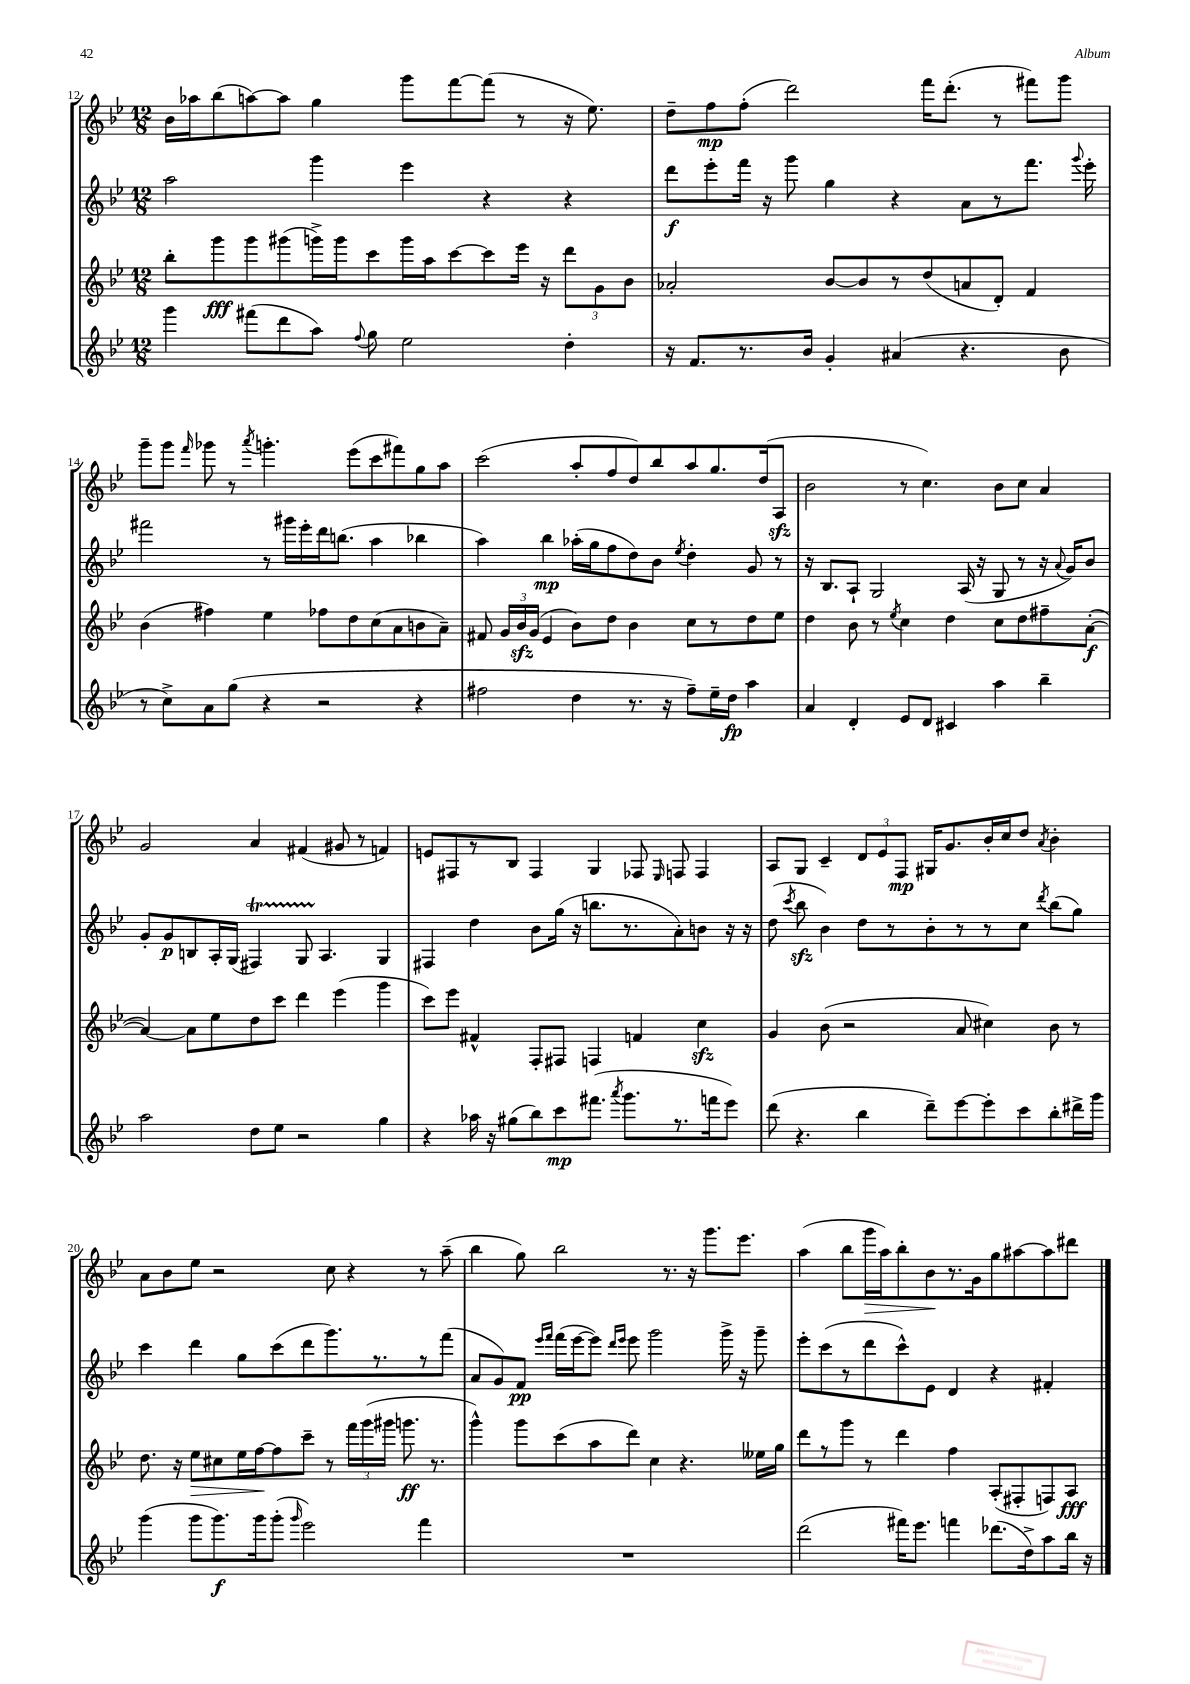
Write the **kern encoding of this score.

**kern	**dynam	**kern	**dynam	**kern	**dynam	**kern	**dynam
*part4	*part4	*part3	*part3	*part2	*part2	*part1	*part1
*staff4	*staff4	*staff3	*staff3	*staff2	*staff2	*staff1	*staff1
*clefG2	*	*clefG2	*	*clefG2	*	*clefG2	*
*k[b-e-]	*	*k[b-e-]	*	*k[b-e-]	*	*k[b-e-]	*
*M12/8	*	*M12/8	*	*M12/8	*	*M12/8	*
=12	=12	=12	=12	=12	=12	=12	=12
4ggg\	.	8bb-'\L	.	2aa\	.	16b-\LL	.
.	.	.	.	.	.	16aa-X\J	.
.	.	8ggg\	fff	.	.	(8bb-\	.
(8fff#X\L	.	8ggg\	.	.	.	[8aan\)	.
8ddd\	.	(8ggg#X\	.	.	.	8aa\J]	.
8aa\J)	.	16gggn^\L)	.	4ggg\	.	4gg\	.
.	.	16ggg\J	.	.	.	.	.
8qqff/	.	.	.	.	.	.	.
8gg\	.	8ccc\	.	.	.	.	.
2ee-\	.	16ggg\L	.	4eee-\	.	8ggg\L	.
.	.	16aa\J	.	.	.	.	.
.	.	[8ccc\	.	.	.	[8fff\	.
.	.	8ccc\]	.	4r	.	(8fff\J]	.
.	.	16eee-\Jk	.	.	.	8r	.
.	.	16r	.	.	.	.	.
4dd'\	.	12ddd\L	.	4r	.	16r	.
.	.	.	.	.	.	8.ee-\)	.
.	.	12g\	.	.	.	.	.
.	.	12b-\J	.	.	.	.	.
=13	=13	=13	=13	=13	=13	=13	=13
16r	.	2a-X'/	.	8ddd\L	f	8dd~\L	.
8.f/L	.	.	.	.	.	.	.
.	.	.	.	8eee-'\	.	8ff\	mp
8.r	.	.	.	16fff\Jk	.	(8ff'\J	.
.	.	.	.	16r	.	.	.
.	.	.	.	8ggg\	.	2ddd\)	.
16b-/Jk	.	.	.	.	.	.	.
4g'/	.	[8b-/L	.	4gg\	.	.	.
.	.	8b-/]	.	.	.	.	.
(4a#X/	.	8r	.	4r	.	.	.
.	.	(8dd/	.	.	.	16fff\KL	.
.	.	.	.	.	.	(8.ddd'\J	.
4.r	.	8an/	.	8a\L	.	.	.
.	.	8d'/J)	.	8r	.	8r	.
.	.	4f/	.	8.fff\J	.	8fff#X\L)	.
8b-\	.	.	.	.	.	8ggg\J	.
.	.	.	.	8qqggg/	.	.	.
.	.	.	.	16eee-'\	.	.	.
!!LO:LB:g=z
=14	=14	=14	=14	=14	=14	=14	=14
8r	.	(4b-\	.	2fff#X\	.	8ggg~\L	.
8cc^\L)	.	.	.	.	.	8ggg\J	.
.	.	.	.	.	.	16qqfff/	.
8a\	.	4ff#X\)	.	.	.	8ggg-X\	.
(8gg\J	.	.	.	.	.	8r	.
.	.	.	.	.	.	8qaaa/	.
4r	.	4ee-\	.	8r	.	4.gggn'\	.
.	.	.	.	16ggg#X\LL	.	.	.
.	.	.	.	16eee-'\	.	.	.
2r	.	8ff-X\L	.	16ddd\J	.	.	.
.	.	.	.	(8.bbn\J	.	.	.
.	.	8dd\	.	.	.	(8eee-\L	.
.	.	(8cc\	.	4aa\	.	8ccc\	.
.	.	8a\	.	.	.	8fff#X\)	.
4r	.	8bn\	.	4bb-X\	.	8gg\	.
.	.	8a~\J)	.	.	.	8aa\J	.
=15	=15	=15	=15	=15	=15	=15	=15
2ff#X\	.	8f#X/	.	4aa\)	.	(2ccc\	.
.	.	24g/LL	.	.	.	.	.
.	.	24b-zz/	.	.	.	.	.
.	.	(24g/JJ	.	.	.	.	.
.	.	4e-/	.	4bb-\	mp	.	.
4dd\	.	8b-\L)	.	(16aa-X'\LL	.	8aa'/L	.
.	.	.	.	16gg\J	.	.	.
.	.	8dd\J	.	8ff\	.	8ff/	.
8.r	.	4b-\	.	8dd\)	.	8dd/)	.
.	.	.	.	8b-\J	.	8bb-/	.
16r	.	.	.	.	.	.	.
.	.	.	.	8qee-/	.	.	.
8ff#~\L)	.	8cc\L	.	4dd'\	.	8aa/	.
16ee-~\L	.	8r	.	.	.	8.gg/	.
16dd\JJ	fp	.	.	.	.	.	.
4aa\	.	8dd\	.	8g/	.	.	.
.	.	.	.	.	.	(16dd/k	.
.	.	8ee-\J	.	8r	.	8Azz/J	.
=16	=16	=16	=16	=16	=16	=16	=16
4a/	.	4dd\	.	16r	.	2b-\	.
.	.	.	.	8.B-/L	.	.	.
4d'/	.	8b-\	.	8A`/J	.	.	.
.	.	8r	.	2G/	.	.	.
.	.	8qee-/	.	.	.	.	.
8e-/L	.	4cc\	.	.	.	8r	.
8d/J	.	.	.	.	.	4.cc\)	.
4c#X/	.	4dd\	.	.	.	.	.
.	.	.	.	(16A/	.	.	.
.	.	.	.	16r	.	.	.
4aa\	.	8cc\L	.	8G/	.	8b-\L	.
.	.	8dd\	.	8r	.	8cc\J	.
4bb-~\	.	8ff#X~\	.	16r	.	4a/	.
.	.	.	.	8qqa/	.	.	.
.	.	.	.	16g/KL)	.	.	.
.	.	([8a'\J	f	8b-/J	.	.	.
!!LO:LB:g=z
=17	=17	=17	=17	=17	=17	=17	=17
2aa\	.	4a/_)	.	8g'/L	.	2g/	.
.	.	.	.	8g/	p	.	.
.	.	8a\L]	.	8Bn/	.	.	.
.	.	8ee-\	.	16A'/L	.	.	.
.	.	.	.	(16G/JJ	.	.	.
8dd\L	.	8dd\	.	4F#Xt/)	.	4a/	.
8ee-\J	.	8ccc\J	.	.	.	.	.
2r	.	4ddd\	.	8GTTT/	.	(4f#X/	.
.	.	.	.	4.A/	.	.	.
.	.	(4eee-\	.	.	.	8g#X/	.
.	.	.	.	.	.	8r	.
4gg\	.	4ggg\	.	4G/	.	4fn/)	.
=18	=18	=18	=18	=18	=18	=18	=18
4r	.	8ccc\L)	.	4F#X/	.	8en/L	.
.	.	8eee-\J	.	.	.	8F#X/	.
16aa-X\	.	4f#X^^/	.	4dd\	.	8r	.
16r	.	.	.	.	.	.	.
(8gg#X\L	.	.	.	.	.	8B-/J	.
8bb-\)	.	8F'/L	.	8b-\L	.	4F#/	.
8ccc\	mp	8F#X/J	.	(16gg\Jk	.	.	.
.	.	.	.	16r	.	.	.
(8.fff#X\J	.	4Fn/	.	8.bbn\L	.	4G/	.
8qaaa/	.	.	.	.	.	.	.
8.ggg\L	.	.	.	8.r	.	.	.
.	.	4fn/	.	.	.	8F-X/	.
.	.	.	.	.	.	16qqE-/	.
8.r	.	.	.	8a'\)	.	8Fn/	.
.	.	4cczz\	.	8bn\J	.	4F/	.
16fffn\k	.	.	.	.	.	.	.
8eee-\J)	.	.	.	16r	.	.	.
.	.	.	.	16r	.	.	.
=19	=19	=19	=19	=19	=19	=19	=19
(8ddd\	.	4g/	.	(8dd\	.	8A/L	.
.	.	.	.	8qccc/	.	.	.
4.r	.	.	.	8bb-zz\	.	8G/J	.
.	.	(8b-\	.	4b-\)	.	4c~/	.
.	.	2r	.	.	.	.	.
4bb-\	.	.	.	8dd\L	.	12d/L	.
.	.	.	.	.	.	12e-/	.
.	.	.	.	8r	.	.	.
.	.	.	.	.	.	12F/J	mp
8ddd~\L)	.	.	.	8b-'\	.	16G#X/KL	.
.	.	.	.	.	.	8.g/	.
[8eee-\	.	8a/	.	8r	.	.	.
8eee-'\]	.	4cc#X\)	.	8r	.	16b-'/L	.
.	.	.	.	.	.	16cc/J	.
8ccc\	.	.	.	8cc\J	.	8dd/J	.
.	.	.	.	8qddd/	.	8qa/	.
8bb-'\	.	8b-\	.	(8bb-\L	.	4b-'\	.
16ddd#X^\L	.	8r	.	8gg\J)	.	.	.
16ggg\JJ	.	.	.	.	.	.	.
!!LO:LB:g=z
=20	=20	=20	=20	=20	=20	=20	=20
(4ggg\	.	8.dd\	.	4ccc\	.	8a\L	.
.	.	.	.	.	.	8b-\	.
.	.	16r	.	.	.	.	.
!	!	!	!LO:HP:b	!	!	!	!
8ggg\L	.	8ee-\L	>	4ddd\	.	8ee-\J	.
8.ggg\)	f	8cc#X\	.	.	.	2r	.
.	.	16ee-\L	.	8gg\L	.	.	.
16ggg\k	.	[16ff\J	.	.	.	.	.
(8ggg'\J	.	8ff\]	]	(8ccc\	.	.	.
16qqggg/	.	.	.	.	.	.	.
2eee-\)	.	8ccc~\J	.	8ddd\	.	.	.
.	.	8r	.	8.ggg\)	.	8cc\	.
.	.	24fff\LL	.	.	.	4r	.
.	.	(24ggg\	.	.	.	.	.
.	.	.	.	8.r	.	.	.
.	.	24ggg#X\JJ	.	.	.	.	.
.	.	8.gggn\	ff	.	.	.	.
4fff\	.	.	.	8r	.	8r	.
.	.	8.r	.	.	.	.	.
.	.	.	.	(8fff\J	.	(8aa~\	.
=21	=21	=21	=21	=21	=21	=21	=21
1.r	.	4ggg^^\)	.	8a/L	.	4bb-\	.
.	.	.	.	8g/)	.	.	.
.	.	8ggg\L	.	8f/J	pp	8gg\)	.
.	.	.	.	16qqeee-/LL	.	.	.
.	.	.	.	16qqfff/JJ	.	.	.
.	.	(8ccc\	.	(16fff\LL	.	2bb-\	.
.	.	.	.	[16eee-\J	.	.	.
.	.	8aa\	.	8eee-\J])	.	.	.
.	.	.	.	16qqddd/LL	.	.	.
.	.	.	.	16qqeee-/JJ	.	.	.
.	.	8ddd\J)	.	8eee-\	.	.	.
.	.	4cc\	.	2ggg\	.	.	.
.	.	.	.	.	.	8.r	.
.	.	4.r	.	.	.	.	.
.	.	.	.	.	.	16r	.
.	.	.	.	.	.	8.ggg\L	.
.	.	.	.	16ggg^\	.	.	.
.	.	.	.	16r	.	8.eee-\J	.
.	.	16ee--X\LL	.	8ggg~\	.	.	.
.	.	16gg\JJ	.	.	.	.	.
=22	=22	=22	=22	=22	=22	=22	=22
(2ddd\	.	8ddd\L	.	8eee-'\L	.	(4aa\	.
.	.	8r	.	(8ccc\	.	.	.
.	.	8ggg\J	.	8r	.	8bb-\L	.
!	!	!	!	!	!	!	!LO:HP:b
.	.	8r	.	8ddd\	.	16ggg\L	>
.	.	.	.	.	.	16aa\J)	.
16fff#X\KL)	.	4ddd\	.	8ccc^^\)	.	8bb-'\	.
8.eee-\J	.	.	.	.	.	.	.
.	.	.	.	8e-\J	.	8b-\	.
4fffn\	.	4ff\	.	4d/	.	8.r	]
.	.	.	.	.	.	16g\k	.
(8.ddd-X\L	.	(8A'/L	.	4r	.	8gg\	.
.	.	8F#X'/	.	.	.	[8aa#X\	.
16dd^\k)	.	.	.	.	.	.	.
8aa\	.	8Fn/)	.	4f#X'/	.	8aa#\]	.
16bb-\Jk	.	8A/J	fff	.	.	8ddd#X\J	.
16r	.	.	.	.	.	.	.
==	==	==	==	==	==	==	==
*-	*-	*-	*-	*-	*-	*-	*-
